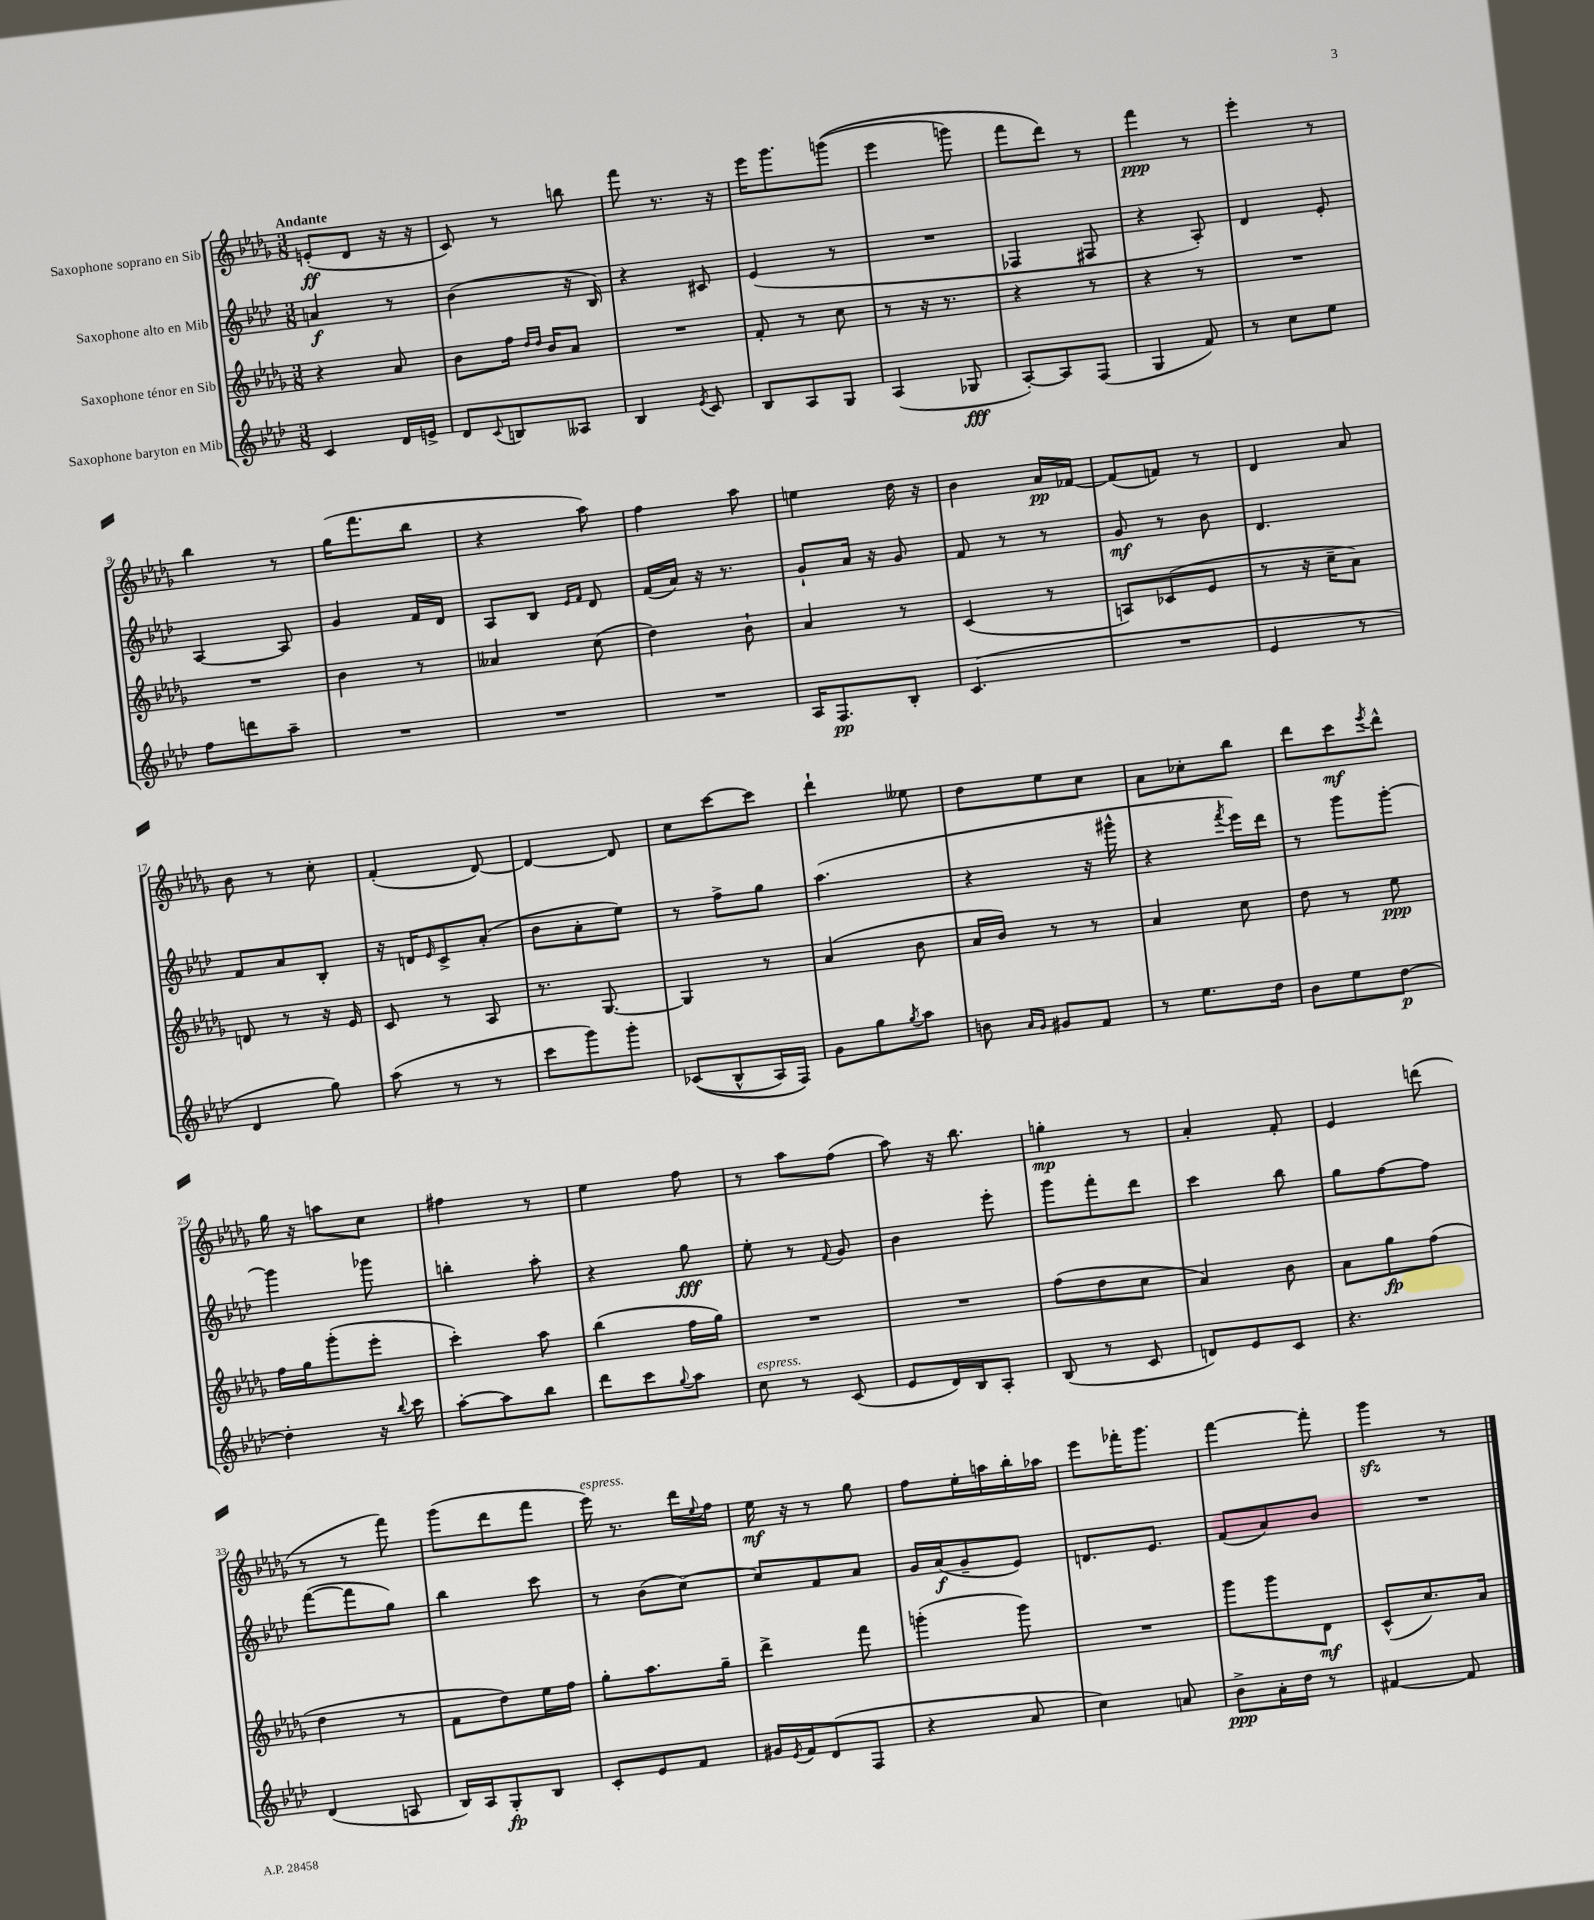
<<
\new StaffGroup <<
\new Staff = "s0" \with { instrumentName = "Saxophone soprano en Sib" } {
    \clef treble \key des \major \numericTimeSignature \time 3/8 \tempo "Andante"
    e'8-.\ff( des'8 r16 r16 |
    c'8) r8 b''8 |
    f'''8 r8. r16 |
    ees'''16 ges'''8. g'''8(\( |
    ees'''4 g'''8) |
    f'''8 des'''8\) r8 |
    f'''4\ppp r8 |
    ees'''4-. r8 |
    bes''4 r8 |
    ges''16( f'''8. bes''8 |
    r4 aes''8) |
    f''4 aes''8 |
    e''4 des''16 r16 |
    bes'4 aes'16\pp fes'16~ |
    fes'8( f'8) r8 |
    des'4 aes'8 |
    bes'8 r8 c''8-. |
    f'4-.( des'8~) |
    des'4~ des'8 |
    c''8 c'''8~ c'''8 |
    des'''4-! eeses''8 |
    des''8 ees''8 c''8 |
    aes'8 ces''8-. bes''8 |
    des'''8 c'''8\mf \acciaccatura { ees'''8 } des'''8-^ |
    ges''16 r16 a''8 c''8 |
    fis''4 r8 |
    ees''4 f''8 |
    r8 aes''8 f''8( |
    aes''8) r16 bes''8. |
    g''4-.\mp r8 |
    aes'4-. f'8-. |
    ees'4 d'''8( |
    r8 r8 f'''8) |
    ges'''8( des'''8 f'''8 |
    ees'''16^\markup { \italic "espress." }) r8. des'''16 \appoggiatura { ees''8 } f''16 |
    ees''16\mf r16 r8 ges''8 |
    f''8 ees''16-. a''16 bes''16-. aes''16 |
    ees'''8 fes'''16-. ges'''8. |
    f'''4~ f'''8-. |
    ges'''4\sfz r8 \bar "|." |
}
\new Staff = "s1" \with { instrumentName = "Saxophone alto en Mib" } {
    \clef treble \key aes \major \numericTimeSignature \time 3/8
    a'4\f r8 |
    bes'4( r16 bes16) |
    r4 cis'8 |
    ees'4( r8 |
    R4. |
    fes4 fis8 |
    r4 aes8-.) |
    des'4 ees'8-. |
    aes4~ aes8 |
    g'4 f'16 des'16 |
    aes8 bes8 \grace { ees'16 f'16 } des'8 |
    f'16( aes'16) r16 r8. |
    g'8-! aes'16 r16 g'8 |
    f'8 r8 r8 |
    g'8\mf r8 bes'8 |
    des'4. |
    f'8 aes'8 bes8-. |
    r16 d'16 \grace { ees'16 } c'8-> aes'8-.( |
    bes'8 aes'8-. ees''8) |
    r8 f''8-> g''8 |
    aes''4.( |
    r4 r16 gis'''16-^ |
    r4 \acciaccatura { f'''8 } ees'''16) des'''16 |
    r8 g'''8 g'''8~-. |
    g'''4 ges'''8 |
    b''4-. aes''8-. |
    r4 g''8\fff |
    ees''8-. r8 \appoggiatura { f'8 } g'8 |
    bes'4 ees'''8-. |
    g'''8 f'''8-. des'''8 |
    c'''4 bes''8 |
    g''8 f''8~ f''8 |
    f'''8~( f'''8 g''8) |
    bes''4 c'''8 |
    r8 bes'8( c''8~) |
    c''8 f'8 aes'8 |
    g'16 aes'16\f( g'8-- ees'8) |
    d'8. ees'8. |
    f'8( aes'8) bes'8 |
    R4. \bar "|." |
}
\new Staff = "s2" \with { instrumentName = "Saxophone ténor en Sib" } {
    \clef treble \key des \major \numericTimeSignature \time 3/8
    r4 aes'8 |
    bes'8 f''16 \grace { des''16 des''16 } bes'16 aes'8 |
    R4. |
    f'8-. r8 c''8 |
    r8 r16 r8. |
    r4 r8 |
    r4 r8 |
    R4. |
    R4. |
    bes'4 r8 |
    aeses'4 c''8( |
    des''4) bes'8-! |
    aes'4 r8 |
    c'4( r8 |
    a8) ces'8( ees'8 |
    r8 r16 c''16-- aes'8) |
    d'8 r8 r16 ees'16 |
    c'8 r8 aes8 |
    r8. ges8.~ |
    ges4 r8 |
    aes'4( bes'8 |
    aes'16 bes'16) r8 r8 |
    aes'4 c''8 |
    des''8 r8 ees''8\ppp |
    f''16 ges''16 ges'''8-.( ees'''8-. |
    c'''4-.) aes''8 |
    bes''4( f''16 ges''16) |
    R4. |
    R4. |
    f''8( des''8 c''8 |
    aes'4) bes'8 |
    aes'8 ges''8\fp f''8( |
    des''4 r8 |
    f'8 des''8) ees''16 f''16 |
    ges''8-. aes''8. ges''16-- |
    des'''4-> f'''8 |
    g'''4-.( g'''8) |
    R4. |
    ges'''8 ges'''8 des'8\mf |
    c'8-^( c''8.) aes'16 \bar "|." |
}
\new Staff = "s3" \with { instrumentName = "Saxophone baryton en Mib" } {
    \clef treble \key aes \major \numericTimeSignature \time 3/8
    c'4 des'16 e'16-> |
    des'8 \appoggiatura { c'8 } b8 aeses8 |
    bes4 \acciaccatura { ees'8 } c'8 |
    bes8 aes8 g8 |
    aes4( ges8\fff |
    aes8~-.) aes8 f8( |
    g4 f'8) |
    r8 c''8 ees''8 |
    f''8 d'''8 aes''8-- |
    R4. |
    R4. |
    R4. |
    aes16 f8.\pp bes8-. |
    c'4.( |
    R4. |
    ees'4 r8 |
    des'4 g''8) |
    aes''8( r8 r8 |
    c'''8 g'''8) g'''8-. |
    ces'8(\( bes8-^ aes16) f16\) |
    g'8 g''8 \acciaccatura { g''8 } aes''8 |
    b'8 \grace { aes'16 g'16 } gis'8 f'8 |
    r8 ees''8. des''16 |
    bes'8 ees''8 des''8~\p |
    des''4-. r16 \appoggiatura { bes''8 } c'''16 |
    aes''8~-. aes''8 bes''8 |
    des'''8 c'''8 \appoggiatura { g''8 } aes''8 |
    c''8^\markup { \italic "espress." } r8 c'8( |
    ees'8 des'16) bes16 aes8-. |
    bes8( r8 c'8 |
    d'8) ees'8 c'8 |
    r4. |
    des'4( a8 |
    bes16) aes16 g8-.\fp bes8 |
    c'8-. ees'8 f'8 |
    gis'16 \acciaccatura { ees'8 } f'16 des'8( f8 |
    r4 aes'8 |
    c''4) a'8 |
    bes'8->\ppp aes'16-. des''16 r8 |
    fis'4~ fis'8 \bar "|." |
}
>>
>>
